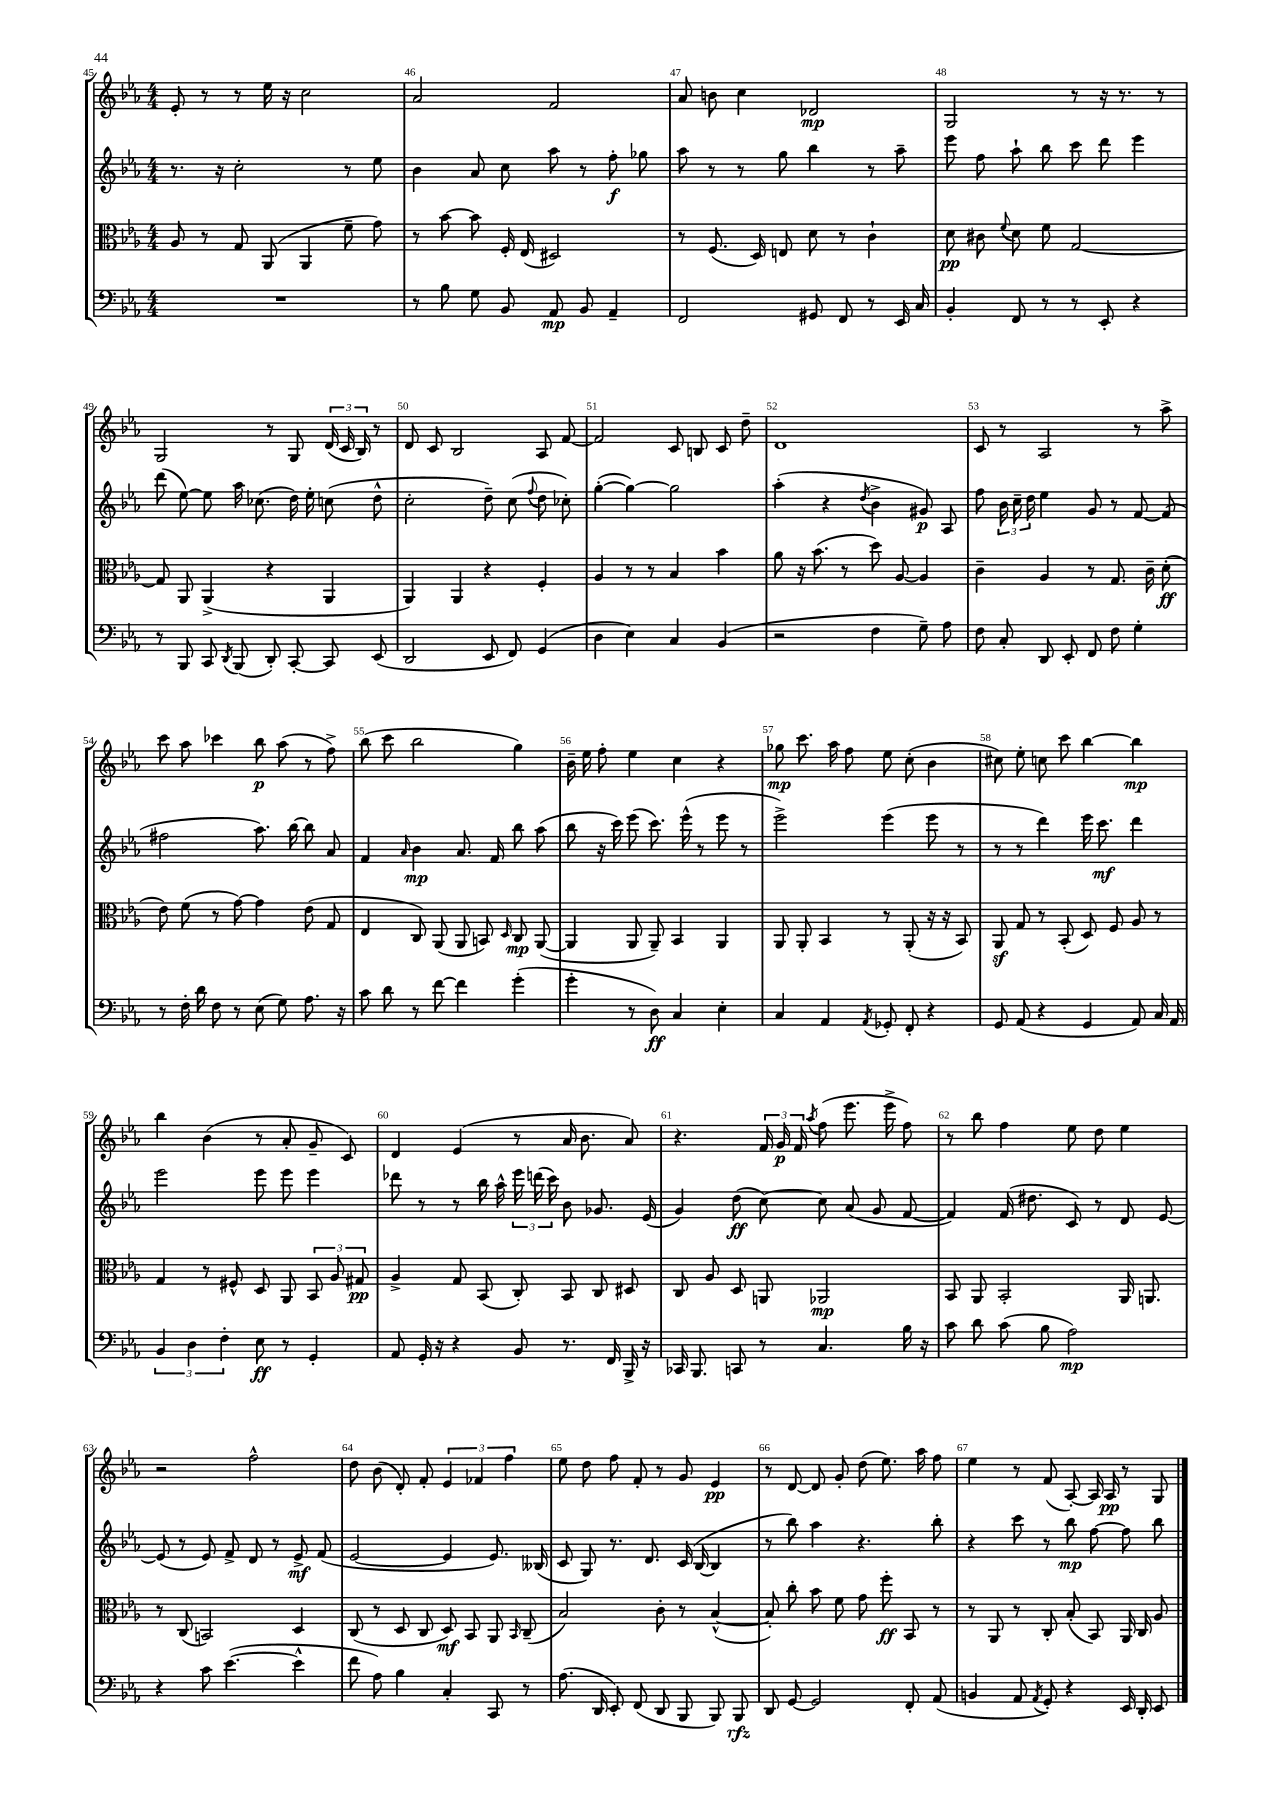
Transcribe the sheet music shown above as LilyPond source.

<<
\new StaffGroup <<
\new Staff = "s0" {
    \clef treble \key ees \major \numericTimeSignature \time 4/4
    \autoBeamOff ees'8-. r8 r8 ees''16 r16 c''2 |
    aes'2 f'2 |
    aes'8 b'8 c''4 des'2\mp |
    g2 r8 r16 r8. r8 |
    g2 r8 g8 \tuplet 3/2 { d'16( c'16 bes16) } r8 |
    d'8 c'8 bes2 aes8 f'8~ |
    f'2 c'8 b8 c'8 d''8-- |
    d'1 |
    c'8 r8 aes2 r8 aes''8-> |
    c'''8 aes''8 ces'''4 bes''8\p aes''8( r8 f''8->) |
    bes''8( c'''8 bes''2 g''4) |
    bes'16-- ees''16 f''8-. ees''4 c''4 r4 |
    ges''8\mp c'''8. aes''16 f''8 ees''8 c''8-.( bes'4 |
    cis''8) ees''8-. c''8 c'''8 bes''4~ bes''4\mp |
    bes''4 bes'4( r8 aes'8-. g'8-- c'8) |
    d'4 ees'4( r8 aes'16 bes'8. aes'8) |
    r4. \tuplet 3/2 { f'16 g'16\p f'16 } \acciaccatura { aes''8 } f''8( ees'''8. ees'''16-> f''8) |
    r8 bes''8 f''4 ees''8 d''8 ees''4 |
    r2 f''2-^ |
    d''8 bes'8( d'8-.) f'8-. \tuplet 3/2 { ees'4 fes'4 f''4 } |
    ees''8 d''8 f''8 f'8-. r8 g'8 ees'4\pp |
    r8 d'8~ d'8 g'8-. d''8( ees''8.) aes''16 f''8 |
    ees''4 r8 f'8( aes8~-.) aes16 aes16\pp r8 g8 \bar "|." |
}
\new Staff = "s1" {
    \clef treble \key ees \major \numericTimeSignature \time 4/4
    \autoBeamOff r8. r16 c''2-. r8 ees''8 |
    bes'4 aes'8 c''8 aes''8 r8 f''8-.\f ges''8 |
    aes''8 r8 r8 g''8 bes''4 r8 aes''8-- |
    ees'''8 f''8 aes''8-! bes''8 c'''8 d'''8 ees'''4 |
    d'''8( ees''8~) ees''8 aes''16 ces''8.( d''16) ees''16-. c''8( d''8-^ |
    c''2-. d''8--) c''8( \appoggiatura { f''8 } d''8 ces''8-.) |
    g''4~-.( g''4~) g''2 |
    aes''4-.( r4 \acciaccatura { d''8 } bes'4-> gis'8\p) aes8 |
    f''8 \tuplet 3/2 { bes'16 c''16-- d''16 } ees''4 g'8 r8 f'8~ f'8( |
    fis''2 aes''8.) bes''16~ bes''8 aes'8 |
    f'4 \grace { aes'16 } bes'4\mp aes'8. f'16 bes''8 aes''8( |
    bes''8 r16 c'''16) ees'''8( c'''8.) ees'''16-^( r8 ees'''8 r8 |
    ees'''2->) ees'''4( ees'''8 r8 |
    r8 r8 d'''4) ees'''16 c'''8.\mf d'''4 |
    ees'''2 ees'''8 ees'''8 ees'''4 |
    des'''8 r8 r8 bes''16 aes''16-^ \tuplet 3/2 { ees'''16 d'''16( c'''16) } bes'8 ges'8. ees'16( |
    g'4) d''8\ff( c''8~) c''8 aes'8( g'8 f'8~ |
    f'4) f'16( dis''8. c'8) r8 d'8 ees'8~ |
    ees'8( r8 ees'8) f'8-> d'8 r8 ees'8->\mf f'8( |
    ees'2~ ees'4 ees'8.) beses16( |
    c'8 g8) r8. d'8. c'16( bes16~ bes4 |
    r8 bes''8) aes''4 r4. bes''8-. |
    r4 c'''8 r8 bes''8\mp f''8~ f''8 bes''8 \bar "|." |
}
\new Staff = "s2" {
    \clef alto \key ees \major \numericTimeSignature \time 4/4
    \autoBeamOff aes8 r8 g8 aes,8( aes,4 f'8-- g'8) |
    r8 bes'8~ bes'8 f16-. ees16( dis2) |
    r8 f8.( d16) e8 d'8 r8 c'4-! |
    d'8\pp cis'8 \appoggiatura { f'8 } d'8 f'8 g2~ |
    g8 aes,8 aes,4->( r4 aes,4 |
    aes,4) aes,4 r4 f4-. |
    aes4 r8 r8 bes4 bes'4 |
    aes'8 r16 bes'8.( r8 d''8) aes8~ aes4 |
    c'4-- aes4 r8 g8. c'16-- d'8-.\ff( |
    ees'8) f'8( r8 g'8~) g'4 ees'8( g8 |
    ees4 c8) aes,8( aes,8 b,8) \grace { d16 } c8\mp aes,8~( |
    aes,4 aes,8 aes,8--) bes,4 aes,4 |
    aes,8 aes,8-. bes,4 r8 aes,8-.( r16 r16 bes,8) |
    aes,8\sf g8 r8 bes,8-.( d8) f8 aes8 r8 |
    g4 r8 fis8-^ d8 aes,8 \tuplet 3/2 { bes,8 aes8 gis8\pp } |
    aes4-> g8 bes,8( c8-.) bes,8 c8 dis8 |
    c8 aes8 d8 a,8 aes,2\mp |
    bes,8 aes,8 bes,2-. aes,16 a,8. |
    r8 c8( b,2) d4 |
    c8( r8 d8 c8 d8\mf) bes,8 aes,8 \grace { bes,16 } c8--( |
    bes2) c'8-. r8 bes4~-^( |
    bes8-.) c''8-. bes'8 f'8 g'8 f''8-.\ff bes,8 r8 |
    r8 aes,8 r8 c8-. bes8-.( bes,8) aes,16 c16 aes8 \bar "|." |
}
\new Staff = "s3" {
    \clef bass \key ees \major \numericTimeSignature \time 4/4
    \autoBeamOff R1 |
    r8 bes8 g8 bes,8 aes,8\mp bes,8 aes,4-- |
    f,2 gis,8 f,8 r8 ees,16 c16 |
    bes,4-. f,8 r8 r8 ees,8-. r4 |
    r8 bes,,8 c,8 \acciaccatura { d,8 } bes,,8( d,8-.) c,8~-. c,8 ees,8( |
    d,2 ees,8 f,8) g,4( |
    d4 ees4) c4 bes,4( |
    r2 f4 g8--) aes8 |
    f8 c8-. d,8 ees,8-. f,8 f8 g4-. |
    r8 f16-. d'16 f8 r8 ees8( g8) aes8. r16 |
    c'8 d'8 r8 f'8~ f'4 g'4-.( |
    g'4-. r8 d8\ff) c4 ees4-. |
    c4 aes,4 \acciaccatura { aes,8 } ges,8-. f,8-. r4 |
    g,8 aes,8( r4 g,4 aes,8) c16 aes,16 |
    \tuplet 3/2 { bes,4 d4 f4-. } ees8\ff r8 g,4-. |
    aes,8 g,16-. r16 r4 bes,8 r8. f,16 bes,,16-> r16 |
    ces,16 bes,,8. c,8 r8 c4. bes16 r16 |
    c'8 d'8 c'8( bes8 aes2\mp) |
    r4 c'8 ees'4.~( ees'4-^ |
    f'8 aes8) bes4 c4-. c,8 r8 |
    aes8.( d,16 ees,8-.) f,8( d,8 bes,,8 bes,,8) bes,,8\rfz |
    d,8 g,8~ g,2 f,8-. aes,8( |
    b,4 aes,8 \acciaccatura { aes,8 } g,8-.) r4 ees,16 d,16-. ees,8 \bar "|." |
}
>>
>>
\layout { \context { \Score currentBarNumber = #45 \override BarNumber.break-visibility = ##(#f #t #t) barNumberVisibility = #all-bar-numbers-visible } }
